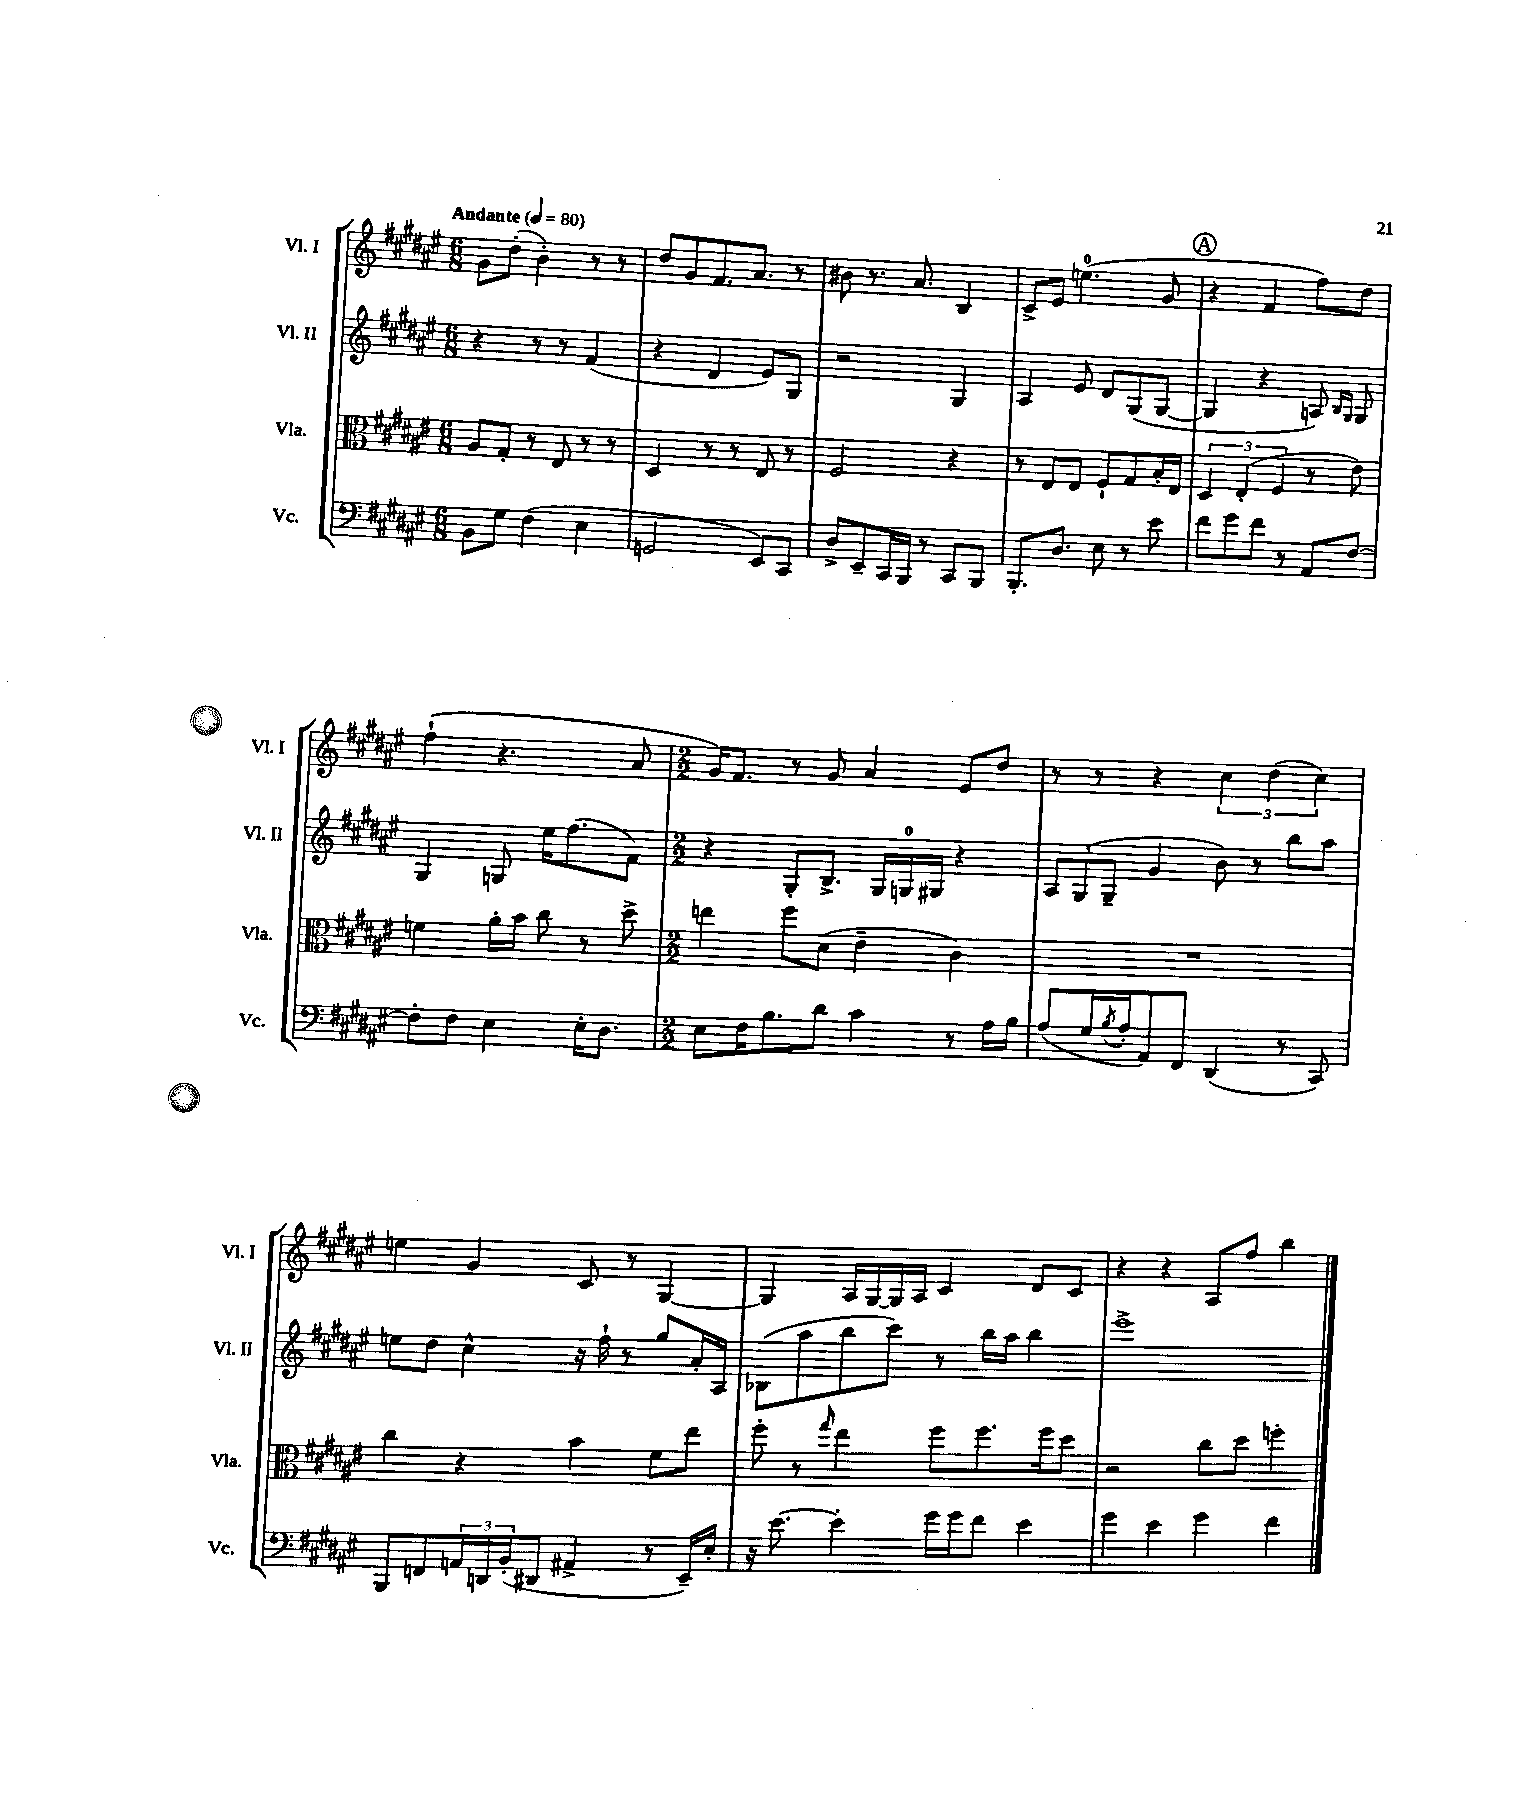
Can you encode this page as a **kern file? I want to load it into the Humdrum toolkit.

**kern	**kern	**kern	**kern
*staff4	*staff3	*staff2	*staff1
*clefF4	*clefC3	*clefG2	*clefG2
*k[f#c#g#d#a#e#]	*k[f#c#g#d#a#e#]	*k[f#c#g#d#a#e#]	*k[f#c#g#d#a#e#]
*M6/8	*M6/8	*M6/8	*M6/8
*MM80	*MM80	*MM80	*MM80
8BB\L	8A#/L	4r	8g#\L
8G#\J	8G#'/J	.	(8dd#'\J
(4F#\	8r	8r	4b'\)
.	8E#/	8r	.
4E#\	8r	(4f#/	8r
.	8r	.	8r
=	=	=	=
2GG/	4D#/	4r	8dd#/L
.	.	.	8g#/
.	8r	4d#/	8.f#/
.	8r	.	.
.	.	.	8.a#/J
8EE#/L)	8E#/	8e#/L)	.
8CC#/J	8r	8G#/J	8r
=	=	=	=
8D#^/L	2F#/	2r	8b#\
8EE#~/	.	.	8.r
16CC#/L	.	.	.
16BBB/JJ	.	.	8.a#/
8r	.	.	.
8CC#/L	4r	4G#/	4B/
8BBB/J	.	.	.
=	=	=	=
8.BBB'/L	8r	4A#/	8c#^/L
.	8E#/L	.	8e#/J
8.D#/J	.	.	.
.	8E#/J	8e#/	(4.ee\
8E#\	8F#`/L	8d#/L	.
8r	8G#/	(8G#/	.
8e#\	16B'/L	[8G#/J	8g#/
.	16E#/JJ	.	.
=	=	=	=
8f#\L	6D#/	4G#/]	4r
8g#\	.	.	.
.	(6E#'/	.	.
8f#\J	.	4r	4f#/
.	6F#/	.	.
8r	.	.	.
8AA#/L	8r	8A/)	8ff#\L)
.	.	16qqB/LL	.
.	.	16qqG#/JJ	.
[8F#/J	8e#\)	8G#/	8dd#\J
=	=	=	=
8F#'\]L	4f\	4G#/	(4ff#`\
8F#\J	.	.	.
4E#\	16a#'\LL	8G/	4.r
.	16b\JJ	.	.
.	8cc#\	16ee#\LK	.
.	.	(8.ff#\	.
16E#'\LK	8r	.	.
8.D#\J	.	.	.
.	8dd#^\	8f#\J)	8a#/
=	=	=	=
*M2/2	*M2/2	*M2/2	*M2/2
8E#\L	4ee\	4r	16g#/LK)
.	.	.	8.f#/J
16F#\K	.	.	.
8.B\	.	.	.
.	8ff#\L	8G#'/L	8r
8d#\J	(8d#\J	8.B^/J	8g#/
4c#\	4e#~\	.	4a#/
.	.	16G#/LL	.
.	.	16G/	.
.	.	16G#/JJ	.
8r	4c#\)	4r	8e#/L
16A#\LL	.	.	8dd#/J
16B\JJ	.	.	.
=	=	=	=
(8A#/L	1r	12A#/L	8r
.	.	(12G#/	.
16G#/L	.	.	8r
.	.	12G#~/J	.
8qB/	.	.	.
16A#'/J	.	.	.
8AA#/)	.	4g#/	4r
8FF#/J	.	.	.
(4DD#/	.	8b\)	6cc#\
.	.	8r	.
.	.	.	(6dd#\
8r	.	8bb\L	.
.	.	.	6cc#\)
8CC#/)	.	8aa#\J	.
=	=	=	=
8BBB/L	4cc#\	8ee\L	4ee\
8FF/	.	8dd#\J	.
24AA/L	4r	4cc#^^\	4g#/
24DD/	.	.	.
(24BB'/J	.	.	.
8DD#/J	.	.	.
4AA#^/	4b\	16r	8c#/
.	.	16ff#`\	.
.	.	8r	8r
8r	8f#\L	8gg#/L	[4G#/
16EE#~/LL)	8ee#\J	16a#'/L	.
16E#'/JJ	.	16A#/JJ	.
=	=	=	=
16r	8ff#'\	(8B-\L	4G#/]
[8.e#\	.	.	.
.	8r	8aa#\	.
.	16qqgg#/	.	.
4e#'\]	4ee#\	8bb\	16A#/LL
.	.	.	[16G#/
.	.	8ccc#\J)	16G#/]
.	.	.	16A#/JJ
16g#\LL	8ff#\L	8r	4c#/
16g#\J	.	.	.
8f#\J	8.ff#\	16bb\LL	.
.	.	16aa#\JJ	.
4e#\	.	4bb\	8d#/L
.	16ff#\k	.	.
.	8dd#\J	.	8c#/J
=	=	=	=
4g#\	2r	1eee#^	4r
4e#\	.	.	4r
4g#\	8cc#\L	.	8A#/L
.	8dd#\J	.	8ff#/J
4f#\	4ff'\	.	4bb\
==	==	==	==
*-	*-	*-	*-
